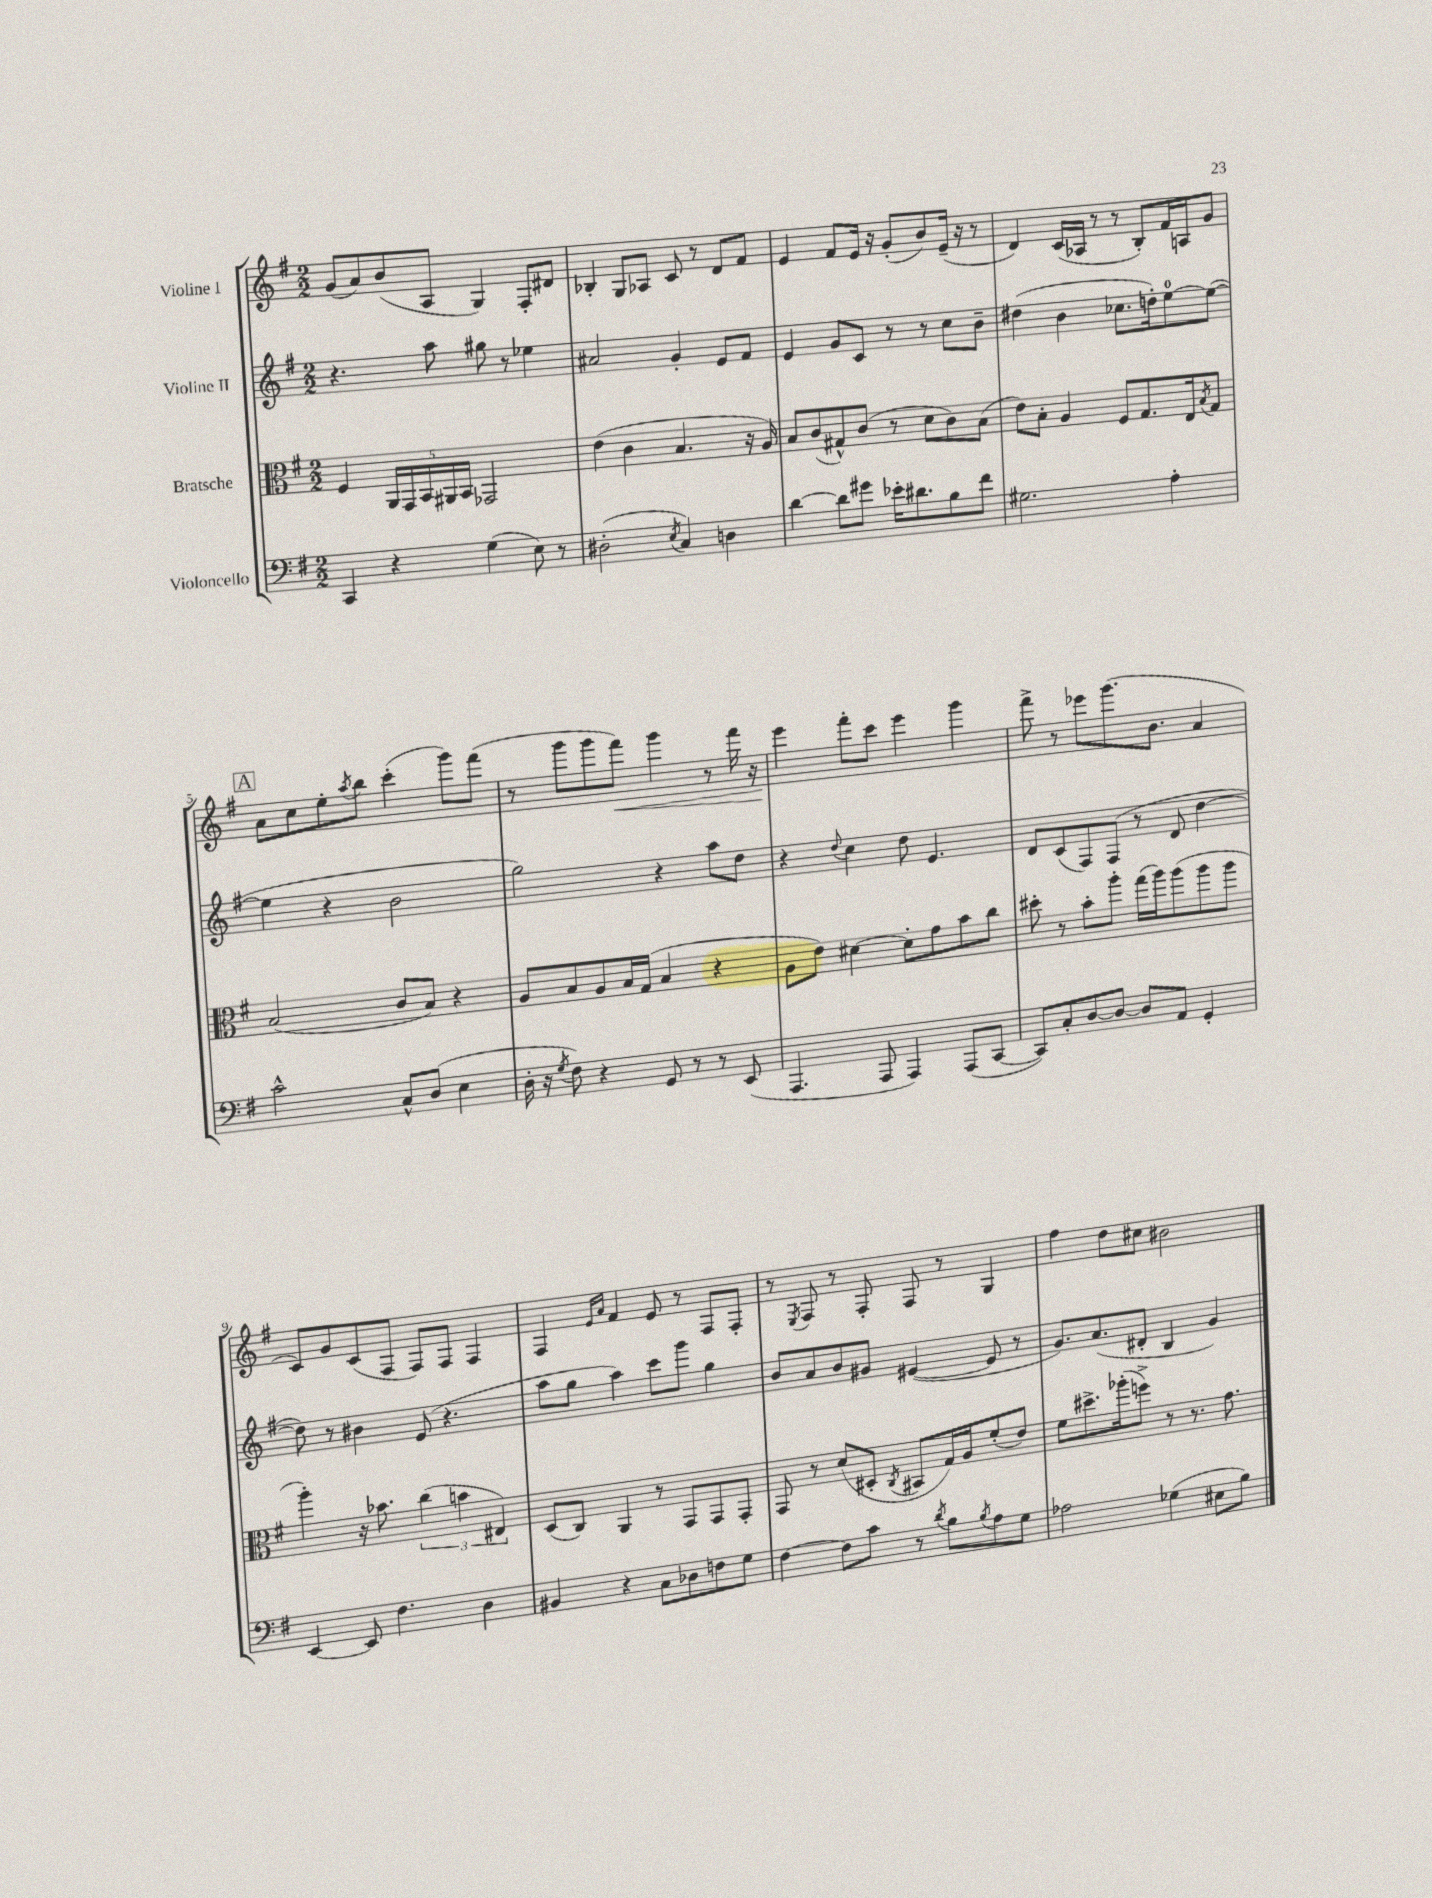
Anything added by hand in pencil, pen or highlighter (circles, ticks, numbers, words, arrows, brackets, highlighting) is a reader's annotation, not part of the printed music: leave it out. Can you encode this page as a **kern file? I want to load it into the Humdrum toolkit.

**kern	**kern	**kern	**kern	**dynam
*part4	*part3	*part2	*part1	*part1
*staff4	*staff3	*staff2	*staff1	*staff1
*I"Violoncello	*I"Bratsche	*I"Violine II	*I"Violine I	*
*clefF4	*clefC3	*clefG2	*clefG2	*
*k[f#]	*k[f#]	*k[f#]	*k[f#]	*
*M2/2	*M2/2	*M2/2	*M2/2	*
=1	=1	=1	=1	=1
4CC/	4F#/	4.r	(8g/L	.
.	.	.	8a/)	.
4r	20AA/LL	.	(8b/	.
.	20GG/	.	.	.
.	20BB/	.	.	.
.	.	8aa\	8A/J	.
.	20AA#X/	.	.	.
.	20BB/JJ	.	.	.
(4G\	2GG-X/	8gg#X\	4G/)	.
.	.	8r	.	.
8E\)	.	4ee-X\	8F#'/L	.
8r	.	.	8d#X/J	.
=2	=2	=2	=2	=2
(2D#X'\	(4e\	2a#X/	4B-X'/	.
.	4c\	.	8G/L	.
.	.	.	8A-X/J	.
8qE/	.	.	.	.
4C/)	4.B/	4g'/	8c/	.
.	.	.	8r	.
4Dn\	.	8e/L	8d/L	.
.	16r	8f#/J	8f#/J	.
.	16A/)	.	.	.
=3	=3	=3	=3	=3
[4d\	8B/L	4e/	4e/	.
.	(8c/	.	.	.
8d\L]	8G#X^^/)	8g/L	8f#/L	.
8g#X\J	(8c/J	8c/J	16e/Jk	.
.	.	.	16r	.
16e-X'\KL	8r	8r	(8g'/L	.
8.d#X\	.	.	.	.
.	8d\L	8r	8b/)	.
8B\	8c\)	8cc\L	(16e~/Jk	.
.	.	.	16r	.
8f#\J	(8B\J	8b~\J	8r	.
=4	=4	=4	=4	=4
2.G#X\	8e\L)	(4dd#X\	4d/)	.
.	8B'\J	.	.	.
.	4A/	4b\	(16c/LL	.
.	.	.	16A-X/JJ	.
.	.	.	8r	.
.	8F#/L	8.cc-X\L	8r	.
.	8.G/	.	8B'/L)	.
.	.	16ddn'\k)	.	.
4A'\	.	[8ee\	16f#/L	.
.	16E/k	.	16An/J	.
.	8qB/	.	.	.
.	8G/J	(8ee\J_	8g/J	.
!!LO:LB:g=z
!!LO:REH:place=s1:t=A
=5	=5	=5	=5	=5
2c^^\	(2B/	4ee\]	8a\L	.
.	.	.	8cc\	.
.	.	4r	8ee'\	.
.	.	.	8qaa/	.
.	.	.	8bb\J	.
8C^^/L	8c/L	2b\	(4ccc'\	.
(8D/J	8B/J)	.	.	.
4E\	4r	.	8ggg\L)	.
.	.	.	(8fff#\J	.
=6	=6	=6	=6	=6
16D'\	8A/L	2gg\)	8r	.
16r	.	.	.	.
8qG/	.	.	.	.
8F#\)	8B/	.	8ggg\L	.
4r	8A/	.	8ggg\	.
!	!	!	!	!LO:HP:b
.	16B/L	.	8fff#\J)	<
.	(16G/JJ	.	.	.
8GG/	4B/	4r	4ggg\	.
8r	.	.	.	.
8r	4r	8aa\L	8r	.
(8EE/	.	8dd\J	16fff#\	.
.	.	.	16r	.
=7	=7	=7	=7	=7
4.AAA/	8A\L	4r	4eee\	.
.	8e\J)	.	.	.
.	.	8qqdd/	.	.
.	[4d#X\	4cc\	8fff#'\L	[
8AAA/	.	.	8ccc\J	.
4AAA/)	8d#'\L]	8dd\	4eee\	.
.	8g\	4.e/	.	.
(8AAA/L	8b\	.	4ggg\	.
[8CC/J	8cc\J	.	.	.
=8	=8	=8	=8	=8
8CC/L])	8dd#X'\	8d/L	8fff#^\	.
8C'/	8r	(8c/	8r	.
[8D/	8b'\L	8F#/)	8eee-X\L	.
8D/J_	8aa'\J	(8F#/J	(8.ggg\	.
8D/L]	(16gg\LL	8r	.	.
.	16aa\J)	.	8.b\J	.
8AA/J	(8aa\	8d/	.	.
4GG'/	8aa\	[4dd\	4a/	.
.	8aa\J	.	.	.
!!LO:LB:g=z
=9	=9	=9	=9	=9
[4EE/	4aa'\)	8dd\])	8c/L)	.
.	.	8r	8g/	.
8EE/]	16r	4b#X\	(8c/	.
.	8.b-X\	.	.	.
4.F#\	.	.	8F#/J	.
.	(6cc\	(8e/	8F#/L)	.
.	.	4.r	8F#/J	.
.	6bn\	.	.	.
4D\	.	.	4F#/	.
.	6E#X/)	.	.	.
=10	=10	=10	=10	=10
4BB#X/	(8D/L	8aa\L	4F#/	.
.	8C/J)	8gg\J	.	.
.	.	.	16qqe/LL	.
.	.	.	16qqa/JJ	.
4r	4AA/	4aa\)	4f#/	.
8C\L	8r	8ccc\L	8e/	.
8D-X\	8GG/L	8ggg\J	8r	.
8Fn\	8GG/	4gg\	8F#/L	.
8G\J	8GG'/J	.	8F#'/J	.
=11	=11	=11	=11	=11
[4F#\	8GG/	8b/L	8r	.
.	.	.	8qE/	.
.	8r	8a/	8F#/	.
8F#\L]	(8d/L	8b/	8r	.
8c\J	8D#X'/J	8g#X/J	8F#'/	.
.	8qC/	.	.	.
8r	8BB#X/L	([4e#X/	8F#/	.
8qd/	.	.	.	.
8B\L	16G/L)	.	8r	.
.	16A/J	.	.	.
8qB/	.	.	.	.
8A\	(8f#'/	8e#/]	4G/	.
8G\J	8e/J)	8r	.	.
=12	=12	=12	=12	=12
2A-X\	8f#\L	8.g/L)	4ff#\	.
.	8.dd#X^\	.	.	.
.	.	(8.a/	.	.
.	.	.	8dd\L	.
.	(16aa-X'\k	.	.	.
.	8ffn^\J)	8d#X'/J	8cc#X\J	.
(4G-X\	8r	4B/	2b#X\	.
.	8.r	.	.	.
8E#X\L	.	4g/)	.	.
.	8.g\	.	.	.
8B\J)	.	.	.	.
==	==	==	==	==
*-	*-	*-	*-	*-
